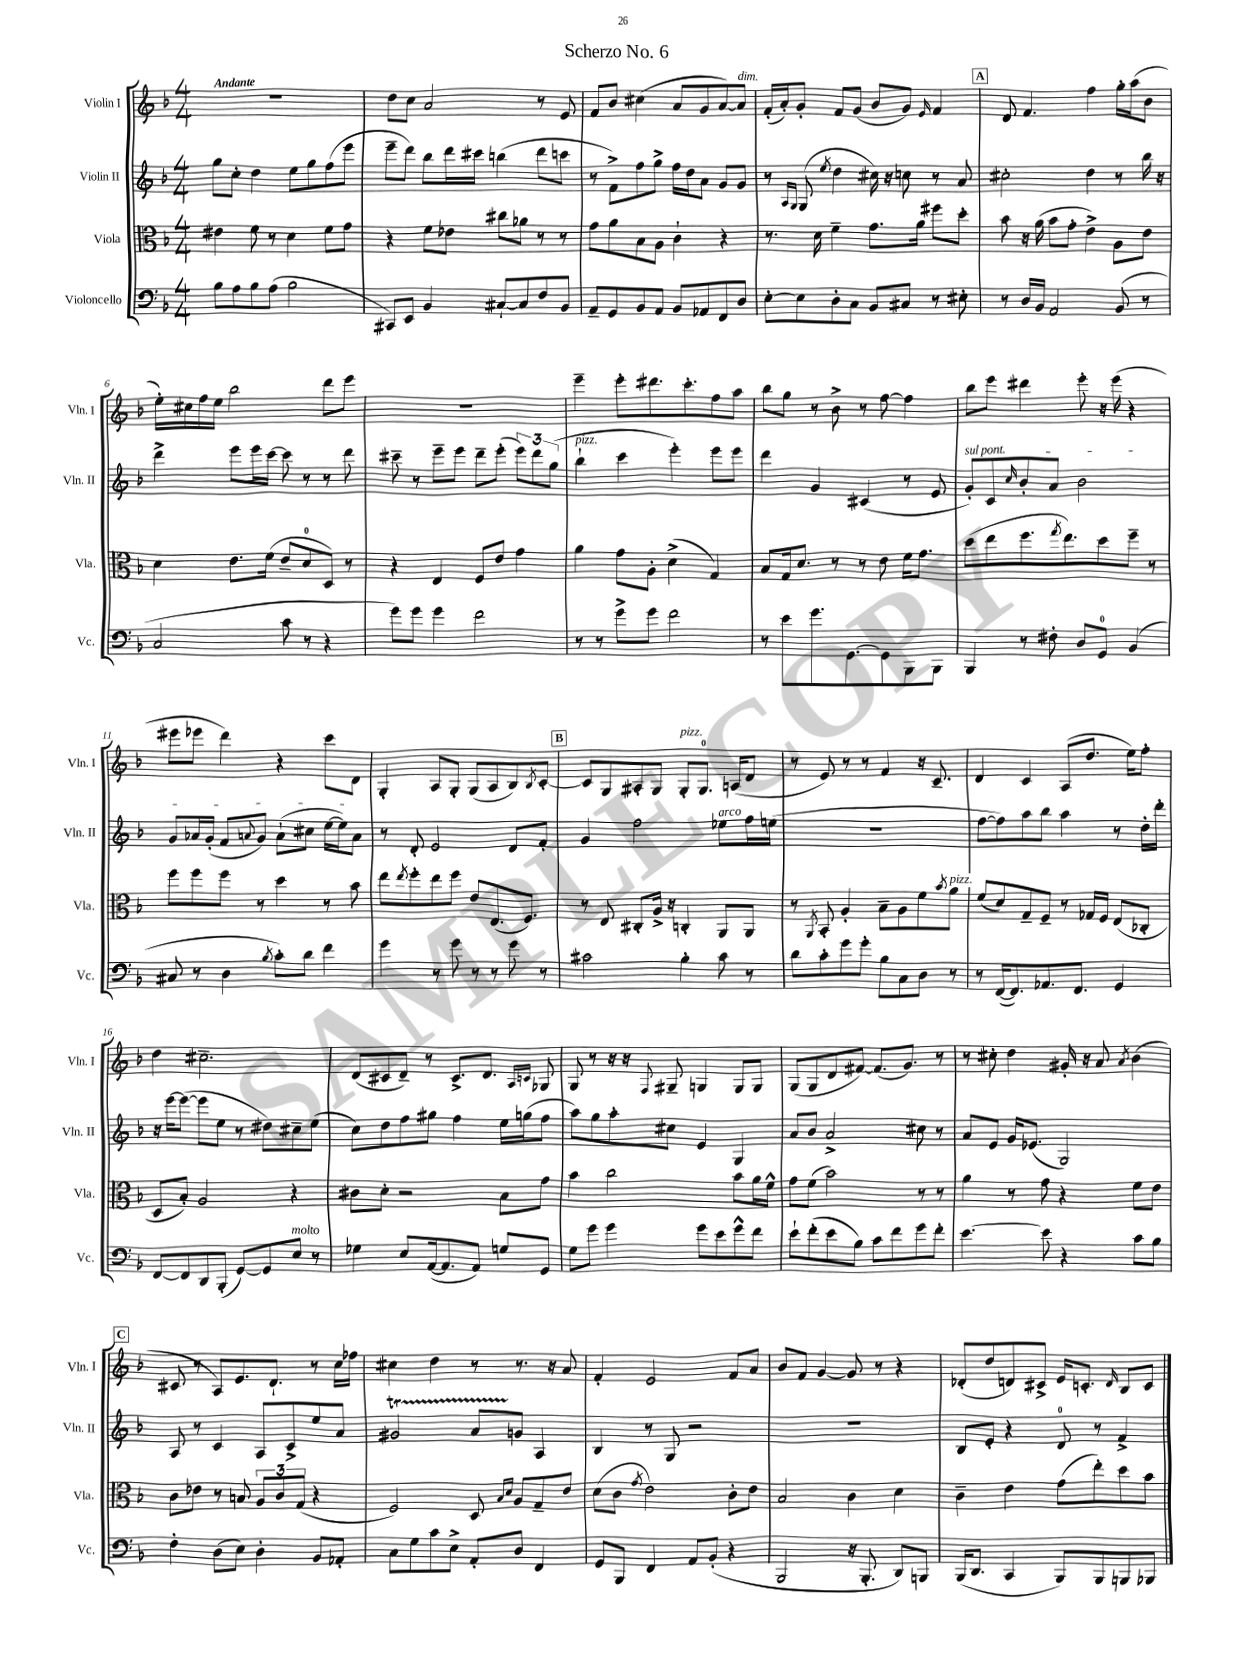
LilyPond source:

\header { title = "Scherzo No. 6" }
<<
\new StaffGroup <<
\new Staff = "s0" \with { instrumentName = "Violin I" shortInstrumentName = "Vln. I" } {
    \clef treble \key f \major \numericTimeSignature \time 4/4 \tempo "Andante"
    R1 |
    d''8 c''8 a'2 r8 e'8 |
    f'8 bes'8 cis''4( a'8 g'8 a'8~) a'8^\markup { \italic "dim." } |
    f'16-.( a'16-.) g'8-. f'8 g'8( bes'8 g'8) \grace { e'16 } f'4 |
    \mark \markup { \box "A" } d'8 f'4. f''4 g''16-. a''16( bes'8 |
    e''16-.) cis''16 f''16 e''16 bes''2 d'''8 e'''8 |
    R1 |
    e'''4-- e'''8-. dis'''8. c'''8.-. f''8 a''8 |
    bes''8 g''8 r8 bes'8-> r8 f''8~ f''4 |
    bes''8 e'''8 dis'''4 e'''8-. r16 e'''16( r4 |
    eis'''8 ees'''8 d'''4) r4 c'''8 d'8 |
    g4-. a8 g8-. g8( a8 bes8) \acciaccatura { bes8 } c'8~-. |
    \mark \markup { \box "B" } c'8 g8 ais8-. g8 g8-.^\markup { \italic "pizz." } g8.-0 a16( d'8 |
    r8 e'8) r8 r8 f'4 r16 c'8.-- |
    d'4 c'4 a8( d''8. e''16) f''8-. |
    d''4 cis''2.-- |
    d'8( cis'8 d'8--) r8 cis'8.-> d'8. \grace { a16 c'16 } ges8 |
    g8 r8 r16 r16 \appoggiatura { f8 } gis8-- g4 g8 g8 |
    g8( g8 d'8 fis'8~) fis'8.( g'8.) r8 |
    r8 cis''8-. d''4 gis'16-. r16 a'8 \acciaccatura { a'8 } bes'4( |
    \mark \markup { \box "C" } cis'8 r8 a8) e'8. d'8.-! r8 c''16 fes''16 |
    cis''4 d''4 r8 r8. r16 a'8 |
    f'4-. e'2 f'8 a'8 |
    bes'8 f'8 g'4~ g'8 r8 r4 |
    des'8-.( d''8 d'8) cis'8-> e'16 c'8.-. \grace { d'16 } bes8 c'8 \bar "|." |
}
\new Staff = "s1" \with { instrumentName = "Violin II" shortInstrumentName = "Vln. II" } {
    \clef treble \key f \major \numericTimeSignature \time 4/4
    g''8 c''8-. d''4 e''8 g''8 f''8( e'''8 |
    e'''8-- d'''8) bes''8 d'''16 cis'''16 b''4( d'''8 c'''8 |
    r8 f'8->) f''8 g''8-> f''16 d''16 a'8 g'8 g'8 |
    r8 \grace { a16 g16 } g8( \acciaccatura { e''8 } d''4 cis''16) r16 c''8 r8 a'8 |
    \mark \markup { \box "A" } cis''2-. d''4 r8 bes''16 r16 |
    d'''4-> e'''8 e'''16 c'''16~ c'''8 r8 r8 d'''8 |
    cis'''8-- r8 e'''8-- e'''8 d'''8-- e'''8-.( \tuplet 3/2 { e'''8) d'''8 g''8( } |
    bes''4-!^\markup { \italic "pizz." } c'''4 e'''4-.) e'''8 e'''8 |
    d'''4 g'4 cis'4( r8 e'8 |
    \once \override TextSpanner.bound-details.left.text = \markup { \italic "sul pont." } g'8-.\startTextSpan) c'8 \grace { c''16 } bes'8-. a'8 bes'2 |
    g'8 aes'16 g'16-.( f'8 \appoggiatura { a'8 } g'8) a'8-!( cis''8 e''16~ e''16) a'8\stopTextSpan |
    r8 d'8-. e'2 d'8 f'8-. |
    \mark \markup { \box "B" } g'4 f''2 ees''8^\markup { \italic "arco" } f''16 e''16( |
    R1 |
    f''8~ f''8) a''8 bes''8 a''4 r8 d''16-. d'''16-. |
    r16 e'''16~ e'''8~( e'''8 e''8 r8 dis''8) cis''8-- e''8( |
    c''8) d''8 f''8 gis''8 f''4 e''16 g''16( f''8 |
    a''8) g''8 a''8-. cis''8 e'4 g4 |
    a'8 bes'8 a'2-> cis''8 r8 |
    a'8 e'8 g'16 ees'8.( g2) |
    \mark \markup { \box "C" } a8 r8 c'4 a8 c'8-> e''8 a'8 |
    gis'2\startTrillSpan a'8 g'8\stopTrillSpan a4 |
    bes4 r8 g8 r2 |
    R1 |
    bes8 e'8-. r4 d'8-0 r8 f'4-> \bar "|." |
}
\new Staff = "s2" \with { instrumentName = "Viola" shortInstrumentName = "Vla." } {
    \clef alto \key f \major \numericTimeSignature \time 4/4
    eis'4 f'8 r8 d'4 f'8 g'8 |
    r4 f'8 ees'8 cis''8 aes'8 r8 r8 |
    g'8 a'8 bes8 a8 c'4-! r4 |
    r8. d'16 f'4-- g'8. a'16 fis''8 d''8-. |
    \mark \markup { \box "A" } bes'8 r16 a'16( bes'8 g'8-. e'4->) a8 e'8 |
    d'4 e'8. f'16( e'8-- d'8-0 d8) r8 |
    r4 e4 f8 e'8 g'4 |
    a'4 g'8 a8-. d'4->( g4) |
    bes8 g16 d'8. r8 r8 e'8 f'16 g'8. |
    d''8( e''8 f''8. \acciaccatura { g''8 } e''8.) d''8 f''8-- r8 |
    f''8 f''8 f''8 r8 d''4 r8 bes'8 |
    e''8 \acciaccatura { e''8 } f''8-. e''8 f''8 e'8 e8.( f8.) |
    \mark \markup { \box "B" } r8 e8 cis8-. a16-> r16 c4-. a,8 a,8 |
    r8 \acciaccatura { a,8 } bes,8-. a4-. bes8-- a8 f'8 \acciaccatura { bes'8 } a'8^\markup { \italic "pizz." } |
    f'8( d'8) g8-- f8-- r8 ges16 f16 e8( ces8-. |
    d8 bes8-.) a2 r4 |
    cis'8 d'8-. r2 bes8 g'8 |
    bes'4 c''2 bes'8 a'16 f'16-^ |
    g'8 f'8( bes'2) r8 r8 |
    a'4 r8 g'8 r4 f'8 e'8 |
    \mark \markup { \box "C" } c'8 ees'8 r8 b8 \tuplet 3/2 { a8 c'8 g8( } r4 |
    f2) d8 \grace { bes16 d'16 } a8 g8-- e'8 |
    d'8( c'8 \acciaccatura { g'8 } e'2) c'8-. e'8 |
    bes2 c'4 d'4 |
    c'4-- e'4 g'8( e''8-.) d''8 bes'8 \bar "|." |
}
\new Staff = "s3" \with { instrumentName = "Violoncello" shortInstrumentName = "Vc." } {
    \clef bass \key f \major \numericTimeSignature \time 4/4
    bes8 a8 bes8 a8( bes2 |
    cis,8) e,8 bes,4 cis8~-! cis8 f8 bes,8 |
    a,8-- g,8 bes,8 a,8 bes,8 aes,8 f,8 d8 |
    e8~-. e8 d8-. c8 bes,8 cis8 r8 eis8-. |
    \mark \markup { \box "A" } r8 d16 bes,16 a,2 bes,8( r8 |
    c2 c'8 r8 r4 |
    g'8) g'8 g'4 f'2 |
    r8 r8 g'8-> g'8 f'2 |
    r8 e'8 g'8. g,8.~ g,8 bes,,8 bes,,8 |
    bes,,4 r8 fis8-. d8 g,8-0 bes,4( |
    cis8 r8 d4 \acciaccatura { bes8 } c'8-.) d'8 f'4 |
    g'4 r8 g'8 r8 r8 g'8 r8 |
    \mark \markup { \box "B" } cis'2 bes4-. cis'8 r8 |
    d'8 c'8-. g'8 g'8-. bes8 c8 d8 r8 |
    r8 f,16~( f,8.) aes,8. f,8. g,4 |
    f,8~ f,8 d,8 bes,,8-.( g,8~) g,8 e8^\markup { \italic "molto" } r8 |
    ges4 e8 a,16~( a,8. a,8) g8 g,8 |
    g8 g'8 g'4 g'8 e'8 g'8-^ f'8 |
    e'8-! f'8-.( e'8 bes8) c'8 f'8 g'8 f'8-. |
    e'4.~ e'8 r4 c'8 bes8 |
    \mark \markup { \box "C" } f4-. d8( e8) d4-. bes,8 aes,8-. |
    c8 g8 c'8 e8-> a,8-. d8 f,4 |
    g,8 bes,,8 f,4 a,8 bes,8-.( r4 |
    bes,,2 r16 bes,,8.-. d,8) b,,8 |
    bes,,16( d,8. c,4 bes,,8) bes,,8 b,,8 bes,,8 \bar "|." |
}
>>
>>
